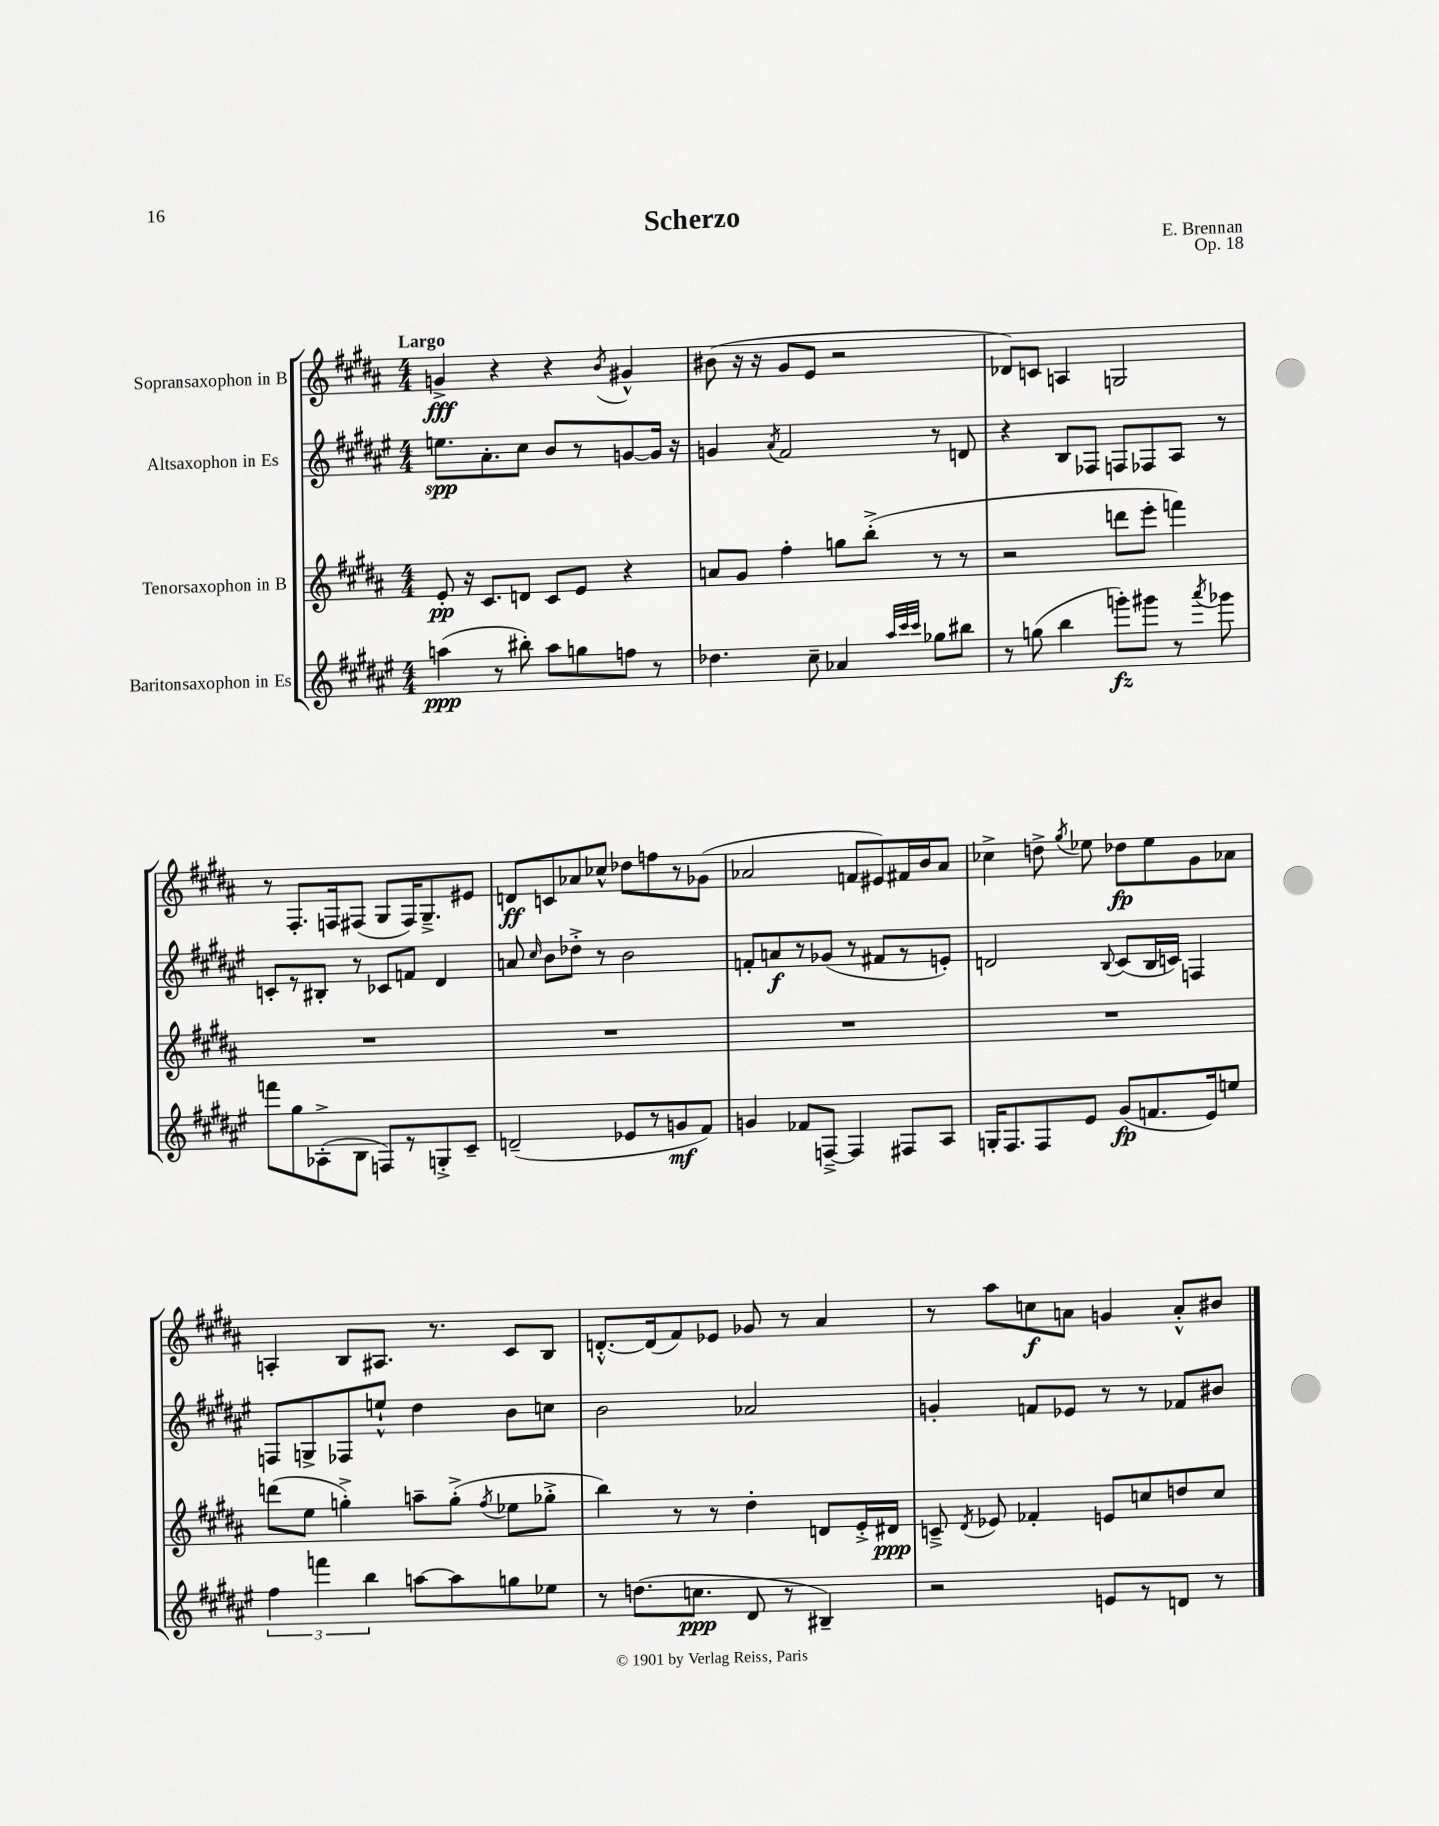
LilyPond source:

\header { title = "Scherzo" composer = "E. Brennan" opus = "Op. 18" }
<<
\new StaffGroup <<
\new Staff = "s0" \with { instrumentName = "Sopransaxophon in B" } {
    \clef treble \key b \major \numericTimeSignature \time 4/4 \tempo "Largo"
    \autoBeamOff g'4->\fff r4 r4 \acciaccatura { b'8 } gis'4-^ |
    bis'8( r16 r16 gis'8[ e'8] r2 |
    des'8[) c'8] a4 g2 |
    r8 fis8.[-. f16 fis8]( gis8[ fis16) gis8.---> eis'8] |
    d'8[\ff c'8 aes'8 ces''8]-^ des''8[ f''8 r8 ges'8]( |
    aes'2 f'8[ eis'8) fis'16 b'16 aes'8] |
    ces''4-> d''8-> \acciaccatura { gis''8 } ees''8 des''8[\fp ees''8 gis'8 aes'8] |
    a4-. b8[ ais8.] r8. cis'8[ b8] |
    d'8.[~-.-^ d'16( fis'8) ees'8] ges'8 r8 ais'4 |
    r8 ais''8[ c''8\f a'8] g'4 a'8[-.-^ bis'8] \bar "|." |
}
\new Staff = "s1" \with { instrumentName = "Altsaxophon in Es" } {
    \clef treble \key fis \major \numericTimeSignature \time 4/4
    \autoBeamOff e''8.[\spp ais'8.-. cis''8] b'8[ r8 g'8~ g'16] r16 |
    g'4 \acciaccatura { ais'8 } fis'2 r8 d'8 |
    r4 b8[ fes8] f8[ fes8 ais8] r8 |
    c'8[-. r8 bis8]-. r8 ces'8[ f'8] dis'4 |
    a'8 \grace { cis''16 } b'8[ des''8]-.-> r8 b'2 |
    f'8[-. a'8\f r8 ges'8]( r8 fis'8[ r8 e'8]-.) |
    d'2 \appoggiatura { b8 } cis'8[( b16 c'16]) f4 |
    f8[ g8-> fes8 e''8]-!-^ dis''4 b'8[ c''8] |
    b'2 aes'2 |
    g'4-. f'8[ ees'8] r8 r8 fes'8[ bis'8] \bar "|." |
}
\new Staff = "s2" \with { instrumentName = "Tenorsaxophon in B" } {
    \clef treble \key b \major \numericTimeSignature \time 4/4
    \autoBeamOff e'8-.\pp r16 cis'8.[ d'8] cis'8[ e'8] r4 |
    a'8[ gis'8] fis''4-. g''8[ b''8]-.->( r8 r8 |
    r2 d'''8[ e'''8]-. f'''4) |
    R1 |
    R1 |
    R1 |
    R1 |
    d'''8[( e''8] g''4-.->) a''8[-- g''8]-.->( \acciaccatura { fis''8 } ees''8[ ges''8]-.-> |
    b''4) r8 r8 dis''4-. d'8[ e'16-.-> dis'16]\ppp |
    c'8---> \acciaccatura { dis'8 } ees'8 fes'4-. e'8[ c''8 d''8 c''8] \bar "|." |
}
\new Staff = "s3" \with { instrumentName = "Baritonsaxophon in Es" } {
    \clef treble \key fis \major \numericTimeSignature \time 4/4
    \autoBeamOff a''4\ppp( r8 bis''8-.) a''8[ g''8 f''8] r8 |
    des''4. cis''8-- aes'4 \grace { ais''32[ cis'''32 cis'''32] } ges''8[ bis''8] |
    r8 g''8( b''4 g'''8[-.\fz) gis'''8] r8 \acciaccatura { ais'''8 } ges'''8 |
    f'''8[ gis''8 aes8-.->( b8] f8[) r8 g8-.-> cis'8]-- |
    d'2--( ees'8[ r8 g'8\mf fis'8]) |
    g'4 fes'8[ f8]~---> f4 fis8[ ais8] |
    g16[-. fis8. fis8 eis'8] gis'8[\fp( f'8. eis'16) e''8] |
    \tuplet 3/2 { fis''4 f'''4 b''4 } a''8[~ a''8 g''8 ees''8] |
    r8 d''8.[( c''8.]\ppp dis'8 r8 bis4--) |
    r2 e'8[ r8 d'8] r8 \bar "|." |
}
>>
>>
\layout { \context { \Score \remove "Bar_number_engraver" } }
